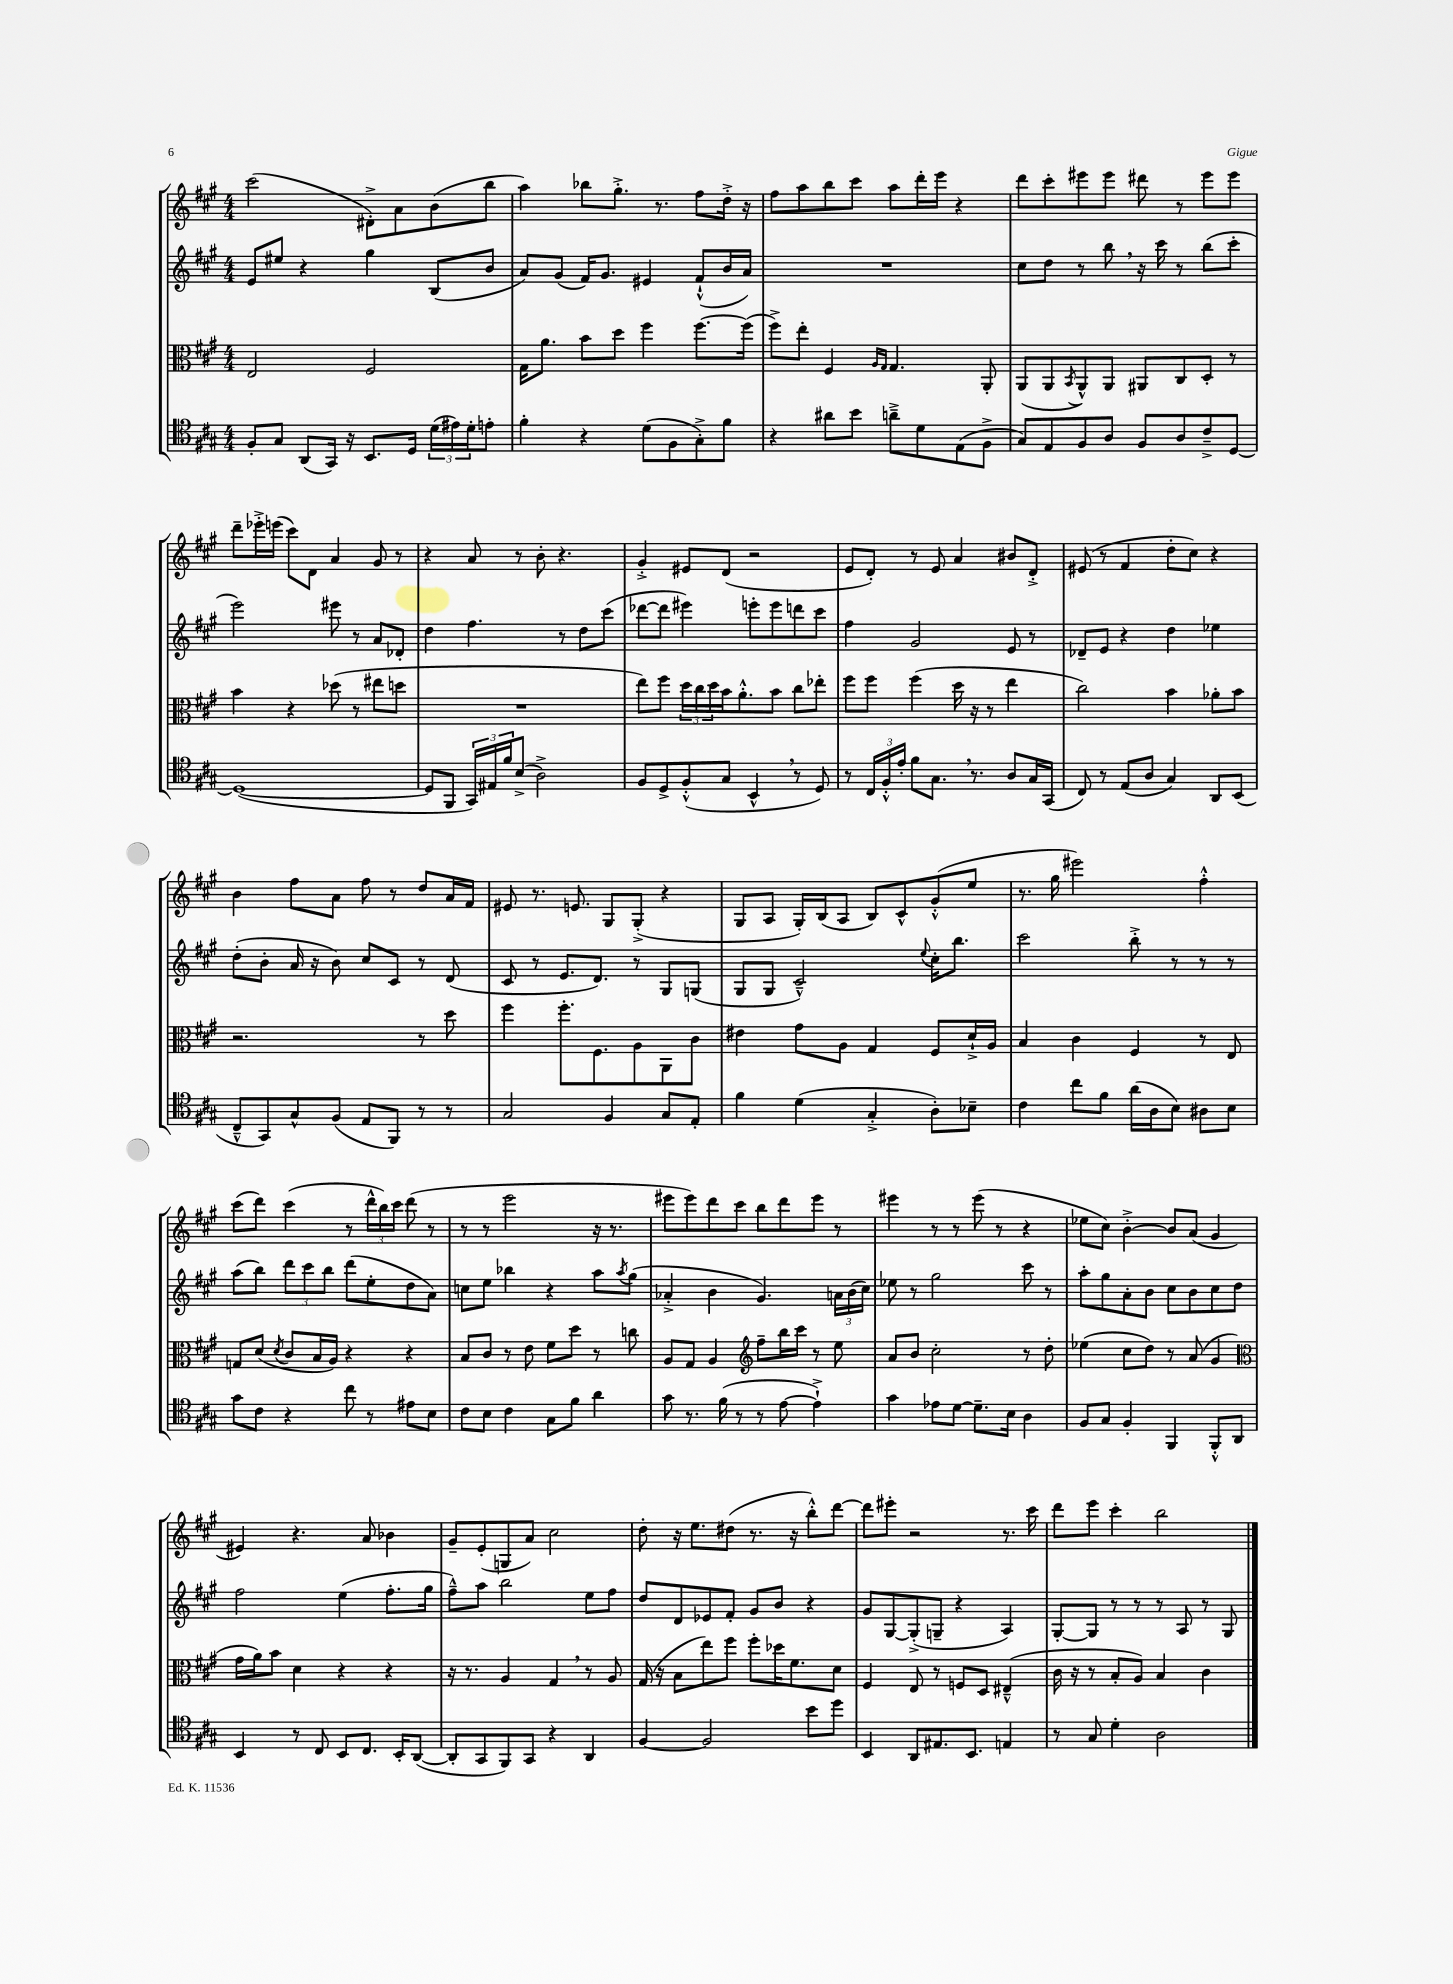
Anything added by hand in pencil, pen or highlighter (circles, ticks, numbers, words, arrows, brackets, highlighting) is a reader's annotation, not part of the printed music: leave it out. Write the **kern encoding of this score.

**kern	**kern	**kern	**kern
*part4	*part3	*part2	*part1
*staff4	*staff3	*staff2	*staff1
*clefC4	*clefC3	*clefG2	*clefG2
*k[f#c#g#]	*k[f#c#g#]	*k[f#c#g#]	*k[f#c#g#]
*M4/4	*M4/4	*M4/4	*M4/4
=105	=105	=105	=105
8F#'/L	2E/	8e/L	(2ccc#\
8G#/J	.	8ee#X/J	.
(8AA/L	.	4r	.
16GG#/Jk)	.	.	.
16r	.	.	.
8.BB/L	2F#/	4gg#\	8d#X'^\L)
.	.	.	8a\
16D/Jk	.	.	.
(24d\LL	.	(8B/L	(8b\
24e#X\)	.	.	.
24d'\J	.	.	.
8en'\J	.	8b/J	8bb\J
=106	=106	=106	=106
4f#'\	16G#\KL	8a/L)	4aa\)
.	8.a\J	.	.
.	.	(8g#/J	.
4r	8b\L	16f#/KL)	8bb-X\L
.	.	8.g#/J	.
.	8dd\J	.	8.gg#'^\J
(8d\L	4ff#\	4e#X/	.
.	.	.	8.r
8F#\	.	.	.
8G#'^\)	[8.ff#\L	(8f#`^^/L	8ff#\L
8f#\J	.	16b/L	16dd'^\Jk
.	(16ff#\Jk]	16a/JJ)	16r
=107	=107	=107	=107
4r	8ff#^\L)	1r	8ff#\L
.	8ee'\J	.	8aa\
8a#X\L	4F#/	.	8bb\
8b\J	.	.	8ccc#\J
.	16qqA/LL	.	.
.	16qqG#/JJ	.	.
8an~^\L	4.G#/	.	8aa\L
8d\	.	.	16ddd'\L
.	.	.	16eee\JJ
(8E\	.	.	4r
8F#^\J	8AA'/	.	.
=108	=108	=108	=108
8G#/L)	(8AA/L	8cc#\L	8ddd\L
8E/	8AA/	8dd\J	8ccc#'\
.	8qBB/	.	.
8F#/	8AA^^/)	8r	8eee#X\
8A/J	8AA/J	8bb,\	8eee#\J
8F#/L	8AA#X/L	16r	8ddd#X\
.	.	16ccc#\	.
8A/	8C#/	8r	8r
8c#~^/	8D'/J	(8bb\L	8eee#\L
[8D/J	8r	8ccc#'\J	8eee#\J
!!LO:LB:g=z
=109	=109	=109	=109
(1D_	4b\	2eee\)	8ddd~\L
.	.	.	16eee-X'^\L
.	.	.	(16eeen\JJ
.	4r	.	8ccc#\L)
.	.	.	8d\J
.	(8dd-X\	8eee#X\	4a/
.	8r	8r	.
.	8ee#X\L	8a/L	8g#/
.	8ddn\J	8d-X'/J	8r
=110	=110	=110	=110
8D/L]	1r	4dd\	4r
8FF#/J	.	.	.
24GG#/LL)	.	4.ff#\	8a/
24E#X/	.	.	.
24f#/J	.	.	.
(8B^/J	.	.	8r
2A^\)	.	.	8b'\
.	.	8r	4.r
.	.	8dd\L	.
.	.	(8ccc#\J	.
=111	=111	=111	=111
8F#/L	8ee\L)	[8ddd-X\L	4g#'^/
8D^/	8ff#\J	8ddd-\J]	.
(8F#'^^/	24dd\LL	4eee#X\)	8e#X/L
.	24cc#\	.	.
.	24dd\	.	.
8G#/J	16b\J	.	(8d/J
.	8.a'^^\	.	.
4BB^^,/	.	8eeen'\L	2r
.	8b\J	8eee\	.
8r	8cc#\L	8dddn\	.
8D/)	8ee-X'\J	8ccc#\J	.
=112	=112	=112	=112
8r	8ff#\L	4ff#\	8e/L
24C#/LL	8ff#\J	.	8d'/J)
24F#'^^/	.	.	.
24e'/JJ	.	.	.
8f#\L	(4ff#\	2g#/	8r
8.G#,\J	.	.	8e/
.	16dd\	.	4a/
8.r	16r	.	.
.	8r	.	.
8A/L	4ee\	8e/	8b#X/L
16G#/L	.	8r	8d'^/J
(16GG#/JJ	.	.	.
=113	=113	=113	=113
8C#/)	2cc#\)	8d-X~/L	(8e#X/
8r	.	8e/J	8r
(8E/L	.	4r	4f#/
8A/J	.	.	.
4G#/)	4b\	4dd\	8dd'\L
.	.	.	8cc#\J)
8AA/L	8a-X'\L	4ee-X\	4r
(8BB/J	8b\J	.	.
!!LO:LB:g=z
=114	=114	=114	=114
8C#~^^/L	2.r	(8dd'\L	4b\
8GG#/)	.	8b'\J	.
8G#^^/	.	16a/	8ff#\L
.	.	16r	.
(8F#/J	.	8b\)	8a\J
8E/L	.	8cc#/L	8ff#\
8FF#/J)	.	8c#/J	8r
8r	8r	8r	8dd/L
8r	8dd\	(8d/	16a/L
.	.	.	16f#/JJ
=115	=115	=115	=115
2G#/	4ff#\	8c#/	8e#X/
.	.	8r	8.r
.	8.ff#'\L	8.e/L	.
.	.	.	8.en/
.	8.F#\	8.d/J)	.
4F#/	.	.	8G#/L
.	8A\	8r	(8G#'^/J
8G#/L	8AA\	8G#/L	4r
8E'/J	8c#\J	(8Gn/J	.
=116	=116	=116	=116
4f#\	4e#X\	8G#/L	8G#/L
.	.	8G#/J	8A/J
(4d\	8g#\L	2c#~^^/)	16G#'/LL)
.	.	.	(16B/J
.	8A\J	.	8A/J
4G#'^/	4G#/	.	8B/L)
.	.	.	8c#^^/
.	.	8qqee/	.
8A'\L)	8F#/L	16cc#'\KL	(8g#'^^/
.	.	8.bb\J	.
8B-X~\J	16d`^/L	.	8ee/J
.	16A/JJ	.	.
=117	=117	=117	=117
4c#\	4B/	2ccc#\	8.r
.	.	.	16gg#\
8cc#\L	4c#\	.	2eee#X\)
8f#\J	.	.	.
(16a\LL	4F#/	8bb'^\	.
16A\J	.	.	.
8B\J)	.	8r	.
8A#X\L	8r	8r	4ff#'^^\
8B\J	8E/	8r	.
!!LO:LB:g=z
=118	=118	=118	=118
8g#\L	8Gn/L	(8aa\L	(8ccc#\L
8c#\J	(8d/J	8bb\J)	8ddd\J)
.	8qd/	.	.
4r	8c#/L	12ddd\L	(4ccc#\
.	.	12ccc#\	.
.	16B/L	.	.
.	.	12bb\J	.
.	16A/JJ)	.	.
8cc#\	4r	(8ddd\L	8r
8r	.	8ee'\	24ddd^^\LL
.	.	.	24bb\)
.	.	.	24ccc#\JJ
8e#X\L	4r	8dd\	(8ddd\
8B\J	.	8a\J)	8r
=119	=119	=119	=119
8c#\L	8B/L	8ccn\L	8r
8B\J	8c#/J	8ee\J	8r
4c#\	8r	4bb-X\	2eee\
.	8e\	.	.
8G#\L	8f#\L	4r	.
8f#\J	8dd\J	.	.
4a\	8r	8aa\L	16r
.	.	.	8.r
.	.	8qaa/	.
.	8ccn\	(8gg#\J	.
=120	=120	=120	=120
8g#\	8A/L	4a-X'^/	8eee#X\L
8.r	8G#/J	.	8eee#\)
.	4A/	4b\	8ddd\
(16f#\	.	.	.
8r	.	.	8ccc#\J
*	*clefG2	*	*
8r	8ff#~\L	4.g#/)	8bb\L
[8e\	16bb\L	.	8ddd\
.	16ccc#\JJ	.	.
4e`^\])	8r	.	8eee#\J
.	8ee\	24an\LL	8r
.	.	(24b\	.
.	.	24cc#\JJ)	.
=121	=121	=121	=121
4g#\	8a/L	8ee-X\	4eee#X\
.	8b/J	8r	.
8e-X\L	2cc#'\	2gg#\	8r
[8d\J	.	.	8r
8.d~\L]	.	.	(8eee#\
.	.	.	8r
16B\Jk	.	.	.
4A\	8r	8ccc#\	4r
.	8dd'\	8r	.
=122	=122	=122	=122
8F#/L	(4ee-X\	8aa'\L	8ee-X\L
8G#/J	.	8gg#\	8cc#\J)
4F#'/	8cc#\L	8a'\	[4b'^\
.	8dd\J)	8b\J	.
4FF#/	8r	8cc#\L	8b/L]
.	(8a/	8b\	(8a/J
8FF#'^^/L	4g#/	8cc#\	4g#/
8AA/J	.	8dd\J	.
!!LO:LB:g=z
=123	=123	=123	=123
*	*clefC3	*	*
4BB/	16g#\LL	2ff#\	4e#X/)
.	16a\J)	.	.
.	8b\J	.	.
8r	4d\	.	4.r
8C#/	.	.	.
8BB/L	4r	(4ee\	.
8.C#/J	.	.	8a/
.	4r	8.ff#'\L	4b-X\
16BB'/KL	.	.	.
([8AA/J	.	.	.
.	.	16gg#\Jk	.
=124	=124	=124	=124
8AA'/L]	16r	8ff#~^^\L)	8g#~/L
.	8.r	.	.
8GG#/	.	8aa\J	(8e'/
8FF#/)	4A/	2bb\	8Gn/
8GG#/J	.	.	8a/J)
4r	4G#,/	.	2cc#\
4AA/	8r	8ee\L	.
.	8A/	8ff#\J	.
=125	=125	=125	=125
[4F#/	(16G#/	8dd/L	8dd'\
.	16r	.	.
.	8B\L	8d/	16r
.	.	.	8.ee\L
2F#/]	8ee\)	8e-X/	.
.	8ff#\J	8f#'/J	(8dd#X\J
.	8ff#'\L	8g#/L	8.r
.	16dd-X\K	8b/J	.
.	8.f#\	.	16r
8b\L	.	4r	8bb'^^\L)
8dd\J	8d\J	.	[8ddd\J
=126	=126	=126	=126
4BB/	4F#/	8g#/L	8ddd\L]
.	.	[8G#/	8eee#X'\J
8AA/L	8E/	(8G#'^/]	2r
8.E#X/	8r	8Gn~/J	.
.	8Fn/L	4r	.
8.BB/J	.	.	.
.	8D/J	.	.
4En/	(4E#X~^^/	4A/)	8.r
.	.	.	16ccc#\
=127	=127	=127	=127
8r	16c#\	[8G#'/L	8ddd\L
.	16r	.	.
8G#/	8r	8G#/J]	8eee\J
4d'\	8B'/L	8r	4ccc#'\
.	8A/J)	8r	.
2A\	4B/	8r	2bb\
.	.	8A/	.
.	4c#\	8r	.
.	.	8G#/	.
==	==	==	==
*-	*-	*-	*-
